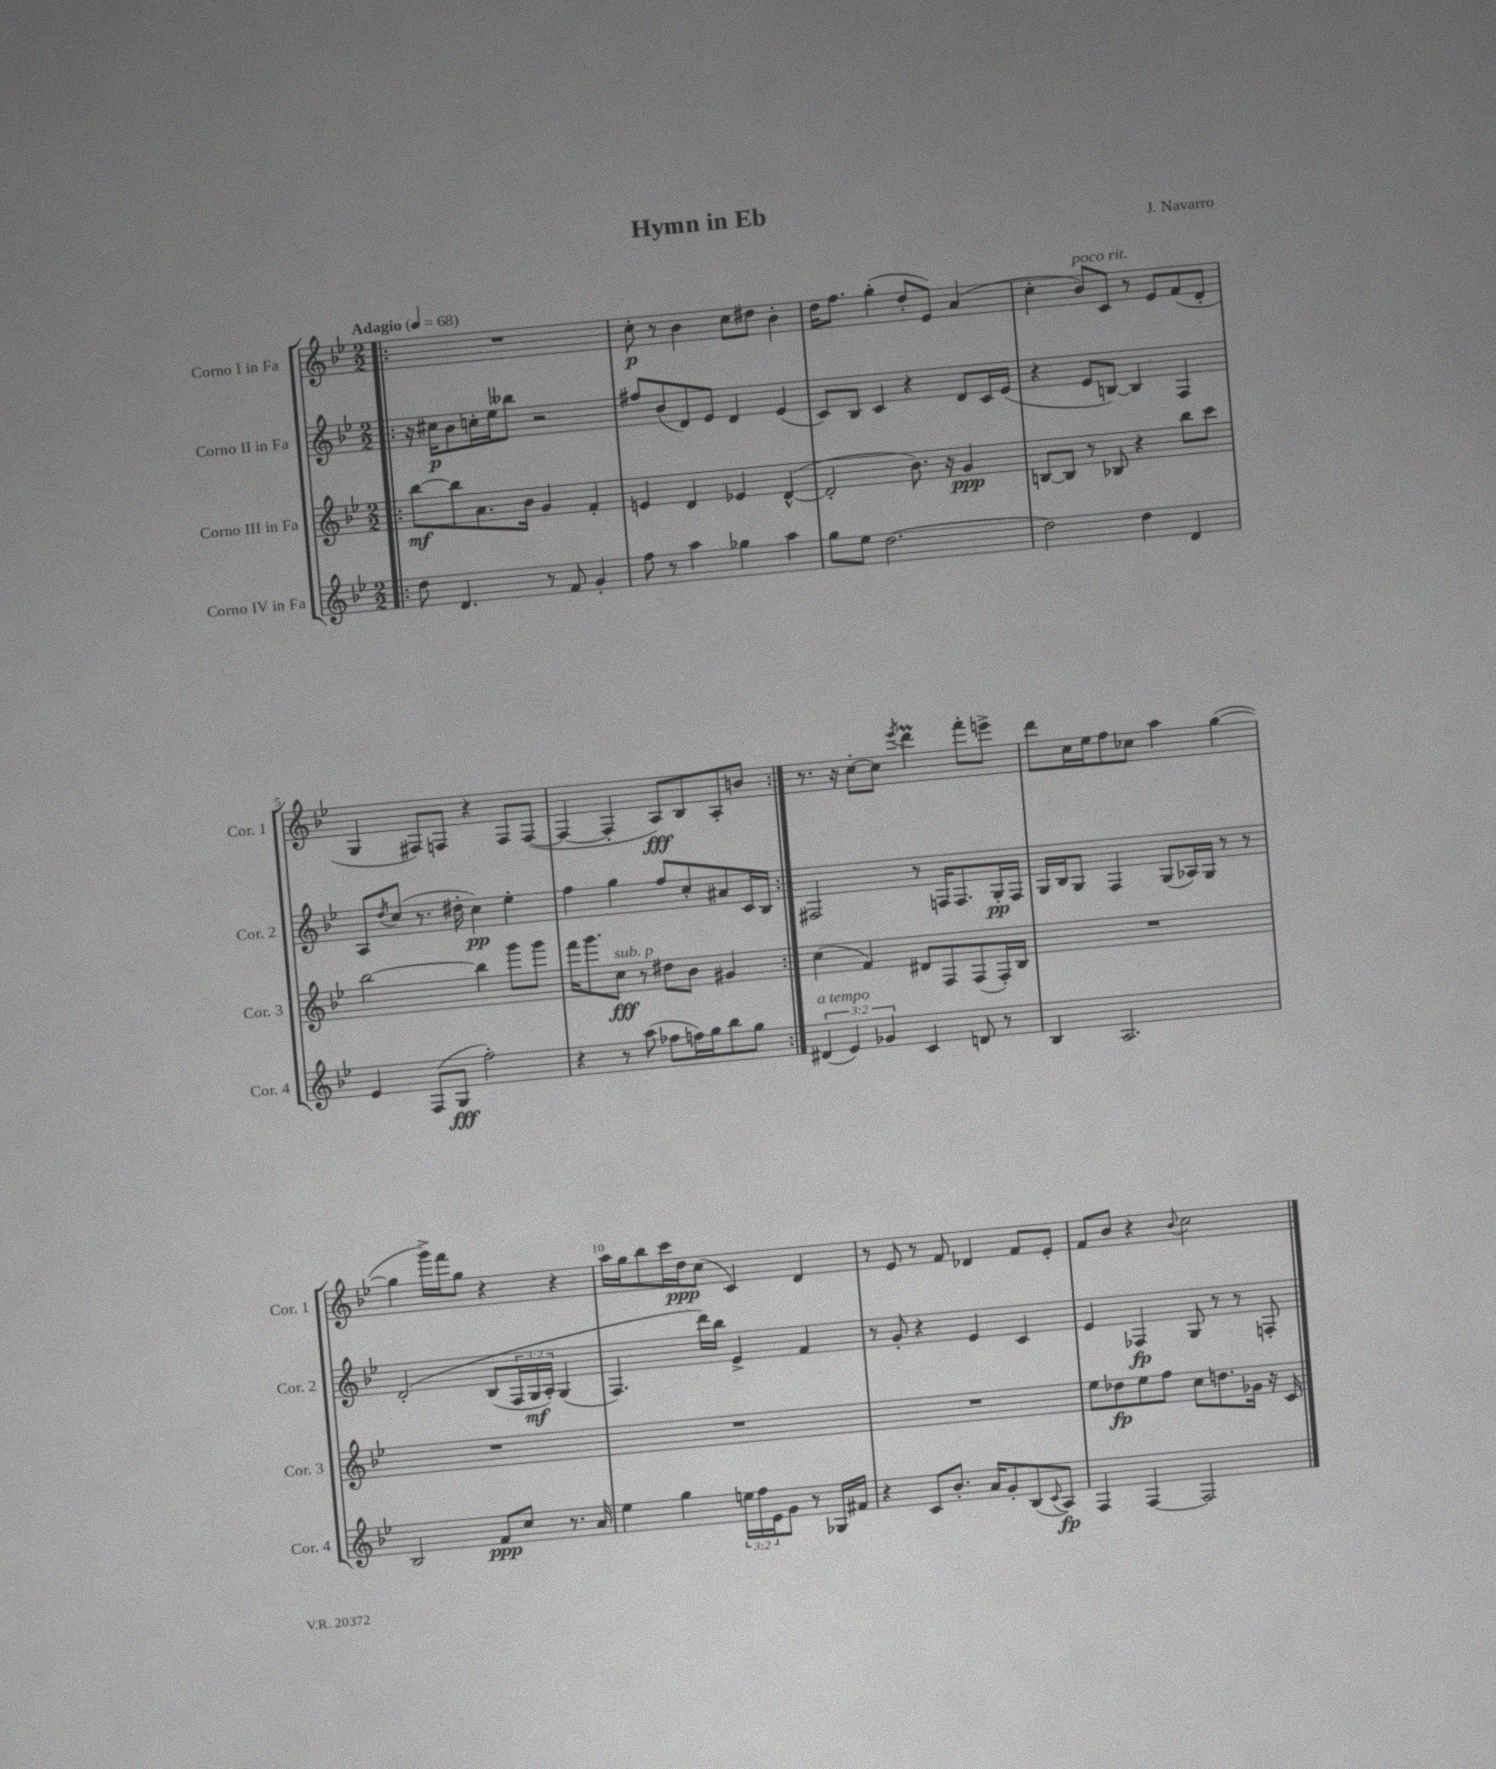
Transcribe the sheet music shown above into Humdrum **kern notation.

**kern	**dynam	**kern	**dynam	**kern	**dynam	**kern	**dynam
*part4	*part4	*part3	*part3	*part2	*part2	*part1	*part1
*staff4	*staff4	*staff3	*staff3	*staff2	*staff2	*staff1	*staff1
*I"Corno IV in Fa	*	*I"Corno III in Fa	*	*I"Corno II in Fa	*	*I"Corno I in Fa	*
*I'Cor. 4	*	*I'Cor. 3	*	*I'Cor. 2	*	*I'Cor. 1	*
*clefG2	*	*clefG2	*	*clefG2	*	*clefG2	*
*k[b-e-]	*	*k[b-e-]	*	*k[b-e-]	*	*k[b-e-]	*
*M2/2	*	*M2/2	*	*M2/2	*	*M2/2	*
*MM68	*	*MM68	*	*MM68	*	*MM68	*
=1!|:	=1!|:	=1!|:	=1!|:	=1!|:	=1!|:	=1!|:	=1!|:
!	!	!	!	!	!	!LO:TX:a:B:t=Adagio	!
8dd\	.	[8bb-\L	mf	16r	.	1r	.
.	.	.	.	16cc#X\KL	p	.	.
4.d/	.	8bb-\]	.	8b-\	.	.	.
.	.	8.a\	.	16ccn'\L	.	.	.
.	.	.	.	16ee-\J	.	.	.
.	.	.	.	8bb--X\J	.	.	.
.	.	16b-\Jk	.	.	.	.	.
8r	.	4g/	.	2r	.	.	.
8f/	.	.	.	.	.	.	.
4g'/	.	4f'/	.	.	.	.	.
=2	=2	=2	=2	=2	=2	=2	=2
8ff\	.	4en/	.	8ff#X/L	.	8cc'\	p
8r	.	.	.	(8b-/	.	8r	.
4aa\	.	4d/	.	8d/)	.	4b-\	.
.	.	.	.	8e-/J	.	.	.
4gg-X\	.	4e-X/	.	4d/	.	8cc\L	.
.	.	.	.	.	.	8dd#X\J	.
4aa\	.	([4d^^/	.	(4e-/	.	4b-'\	.
=3	=3	=3	=3	=3	=3	=3	=3
8gg\L	.	2d'/]	.	8c/L)	.	16dd\KL	.
.	.	.	.	.	.	8.ff\J	.
8ee-\J	.	.	.	8B-/J	.	.	.
[2.dd\	.	.	.	4c/	.	(4gg'\	.
.	.	8.b-\)	.	4r	.	8dd'/L	.
.	.	.	.	.	.	8e-/J)	.
.	.	16r	.	.	.	.	.
.	.	4g/	ppp	8d/L	.	(4a/	.
.	.	.	.	16c/L	.	.	.
.	.	.	.	(16e-/JJ	.	.	.
=4	=4	=4	=4	=4	=4	=4	=4
2dd\]	.	[8Bn/L	.	4r	.	4cc'\	.
.	.	8B/J]	.	.	.	.	.
!	!	!	!	!	!	!LO:TX:a:i:t=poco rit.	!
.	.	8r	.	8e-/L	.	8b-/L)	.
.	.	8B-X/	.	[8Bn/J)	.	8c/J	.
4dd\	.	4r	.	4B/]	.	8r	.
.	.	.	.	.	.	8e-/L	.
4d/	.	8bb-\L	.	4F/	.	(8f/	.
.	.	8ccc\J	.	.	.	8d'/J	.
!!LO:LB:g=z
=5	=5	=5	=5	=5	=5	=5	=5
4e-/	.	[2bb-\	.	8A/L	.	4G/	.
.	.	.	.	8qdd/	.	.	.
.	.	.	.	(8cc/J	.	.	.
(8F/L	.	.	.	8.r	.	8F#X/L)	.
8G/J	fff	.	.	.	.	8Fn/J	.
.	.	.	.	16dd#X'\	.	.	.
2ff'\)	.	4bb-\]	.	4cc\)	pp	4r	.
.	.	8ggg\L	.	4ee-'\	.	8F/L	.
.	.	8ggg\J	.	.	.	([8F/J	.
=6	=6	=6	=6	=6	=6	=6	=6
4r	.	16fff\KL	.	4ff\	.	4F/_	.
.	.	8.ggg\	.	.	.	.	.
!	!	!LO:TX:a:i:t=sub. p	!	!	!	!	!
8r	.	8cc\J	fff	4gg\	.	4F'/]	.
(8aa\	.	8r	.	.	.	.	.
8ff-X\L	.	8dd#X\L	.	8ff/L	.	8A/L)	fff
16ffn\L)	.	8b-\J	.	8cc'/	.	8B-/	.
16gg\J	.	.	.	.	.	.	.
8bb-\	.	4g#X/	.	8a#X/	.	8A'/	.
8gg\J	.	.	.	16c/L	.	8bn/J	.
.	.	.	.	16B-/JJ	.	.	.
=7:|!	=7:|!	=7:|!	=7:|!	=7:|!	=7:|!	=7:|!	=7:|!
!LO:TX:a:i:t=a tempo	!	!	!	!	!	!	!
(6d#X/	.	(4cc\	.	2F#X/	.	8.r	.
6e-/)	.	.	.	.	.	.	.
.	.	.	.	.	.	16r	.
.	.	4f/)	.	.	.	[8cc'\L	.
6g-X/	.	.	.	.	.	.	.
.	.	.	.	.	.	8cc\J]	.
.	.	.	.	.	.	8qeee-/	.
4c/	.	8d#X/L	.	8r	.	4dddm\	.
.	.	8F/	.	16Fn/KL	.	.	.
.	.	.	.	8.F/	.	.	.
8dn/	.	(8F/	.	.	.	8fff'\L	.
8r	.	16F'/L)	.	16G'/L	pp	8eeen^\J	.
.	.	16B-/JJ	.	16F/JJ	.	.	.
=8	=8	=8	=8	=8	=8	=8	=8
4B-/	.	1r	.	16G/LL	.	8ddd\L	.
.	.	.	.	16B-/J	.	.	.
.	.	.	.	8G/J	.	16cc\L	.
.	.	.	.	.	.	16ee-\J	.
2.A/	.	.	.	4F/	.	8ff\	.
.	.	.	.	.	.	8cc-X\J	.
.	.	.	.	(8G/L	.	4aa\	.
.	.	.	.	16A-X/L)	.	.	.
.	.	.	.	16G/JJ	.	.	.
.	.	.	.	8r	.	([4gg\	.
.	.	.	.	8r	.	.	.
!!LO:LB:g=z
=9	=9	=9	=9	=9	=9	=9	=9
2B-/	.	1r	.	(2d'/	.	4gg\]	.
.	.	.	.	.	.	16ggg^\LL)	.
.	.	.	.	.	.	16fff\J	.
.	.	.	.	.	.	8gg\J	.
8f/L	ppp	.	.	(8B-/L	.	4r	.
8cc/J	.	.	.	24F/L	.	.	.
.	.	.	.	24G/	mf	.	.
.	.	.	.	24A'/JJ)	.	.	.
8.r	.	.	.	(4G/	.	4r	.
16a/	.	.	.	.	.	.	.
=10	=10	=10	=10	=10	=10	=10	=10
4ee-\	.	1r	.	4.F/)	.	16aa\LL	.
.	.	.	.	.	.	16gg\J	.
.	.	.	.	.	.	8bb-\	.
4gg\	.	.	.	.	.	16ccc\L	.
.	.	.	.	.	.	16dd\J	ppp
.	.	.	.	16ddd\LL)	.	(8cc\J	.
.	.	.	.	16bb-\JJ	.	.	.
24een\LL	.	.	.	4e-^/	.	4c/)	.
24ff\	.	.	.	.	.	.	.
24e-\J	.	.	.	.	.	.	.
8g\J	.	.	.	.	.	.	.
8r	.	.	.	4f/	.	4d/	.
16G-X/LL	.	.	.	.	.	.	.
16f#X/JJ	.	.	.	.	.	.	.
=11	=11	=11	=11	=11	=11	=11	=11
4r	.	1r	.	8r	.	8r	.
.	.	.	.	8g'/	.	8e-/	.
8c/L	.	.	.	4r	.	8r	.
8.b-'/J	.	.	.	.	.	8f/	.
.	.	.	.	4e-/	.	4d-X/	.
16a/KL	.	.	.	.	.	.	.
8g'/	.	.	.	.	.	.	.
(8B-/	.	.	.	4c/	.	8f/L	.
8qqc/	.	.	.	.	.	.	.
8A/J)	fp	.	.	.	.	8e-'/J	.
=12	=12	=12	=12	=12	=12	=12	=12
4F/	.	8ee-\L	.	4e-/	.	8f/L	.
.	.	8dd-X\	fp	.	.	8b-/J	.
[4F/	.	8ee-\	.	4F-X/	fp	4r	.
.	.	8ff\J	.	.	.	.	.
.	.	.	.	.	.	8qqb-/	.
2F/]	.	8cc\L	.	8G/	.	2cc\	.
.	.	8.ddn\	.	8r	.	.	.
.	.	.	.	8r	.	.	.
.	.	16g-X\Jk	.	.	.	.	.
.	.	16r	.	8Fn'/	.	.	.
.	.	16c/	.	.	.	.	.
==	==	==	==	==	==	==	==
*-	*-	*-	*-	*-	*-	*-	*-
